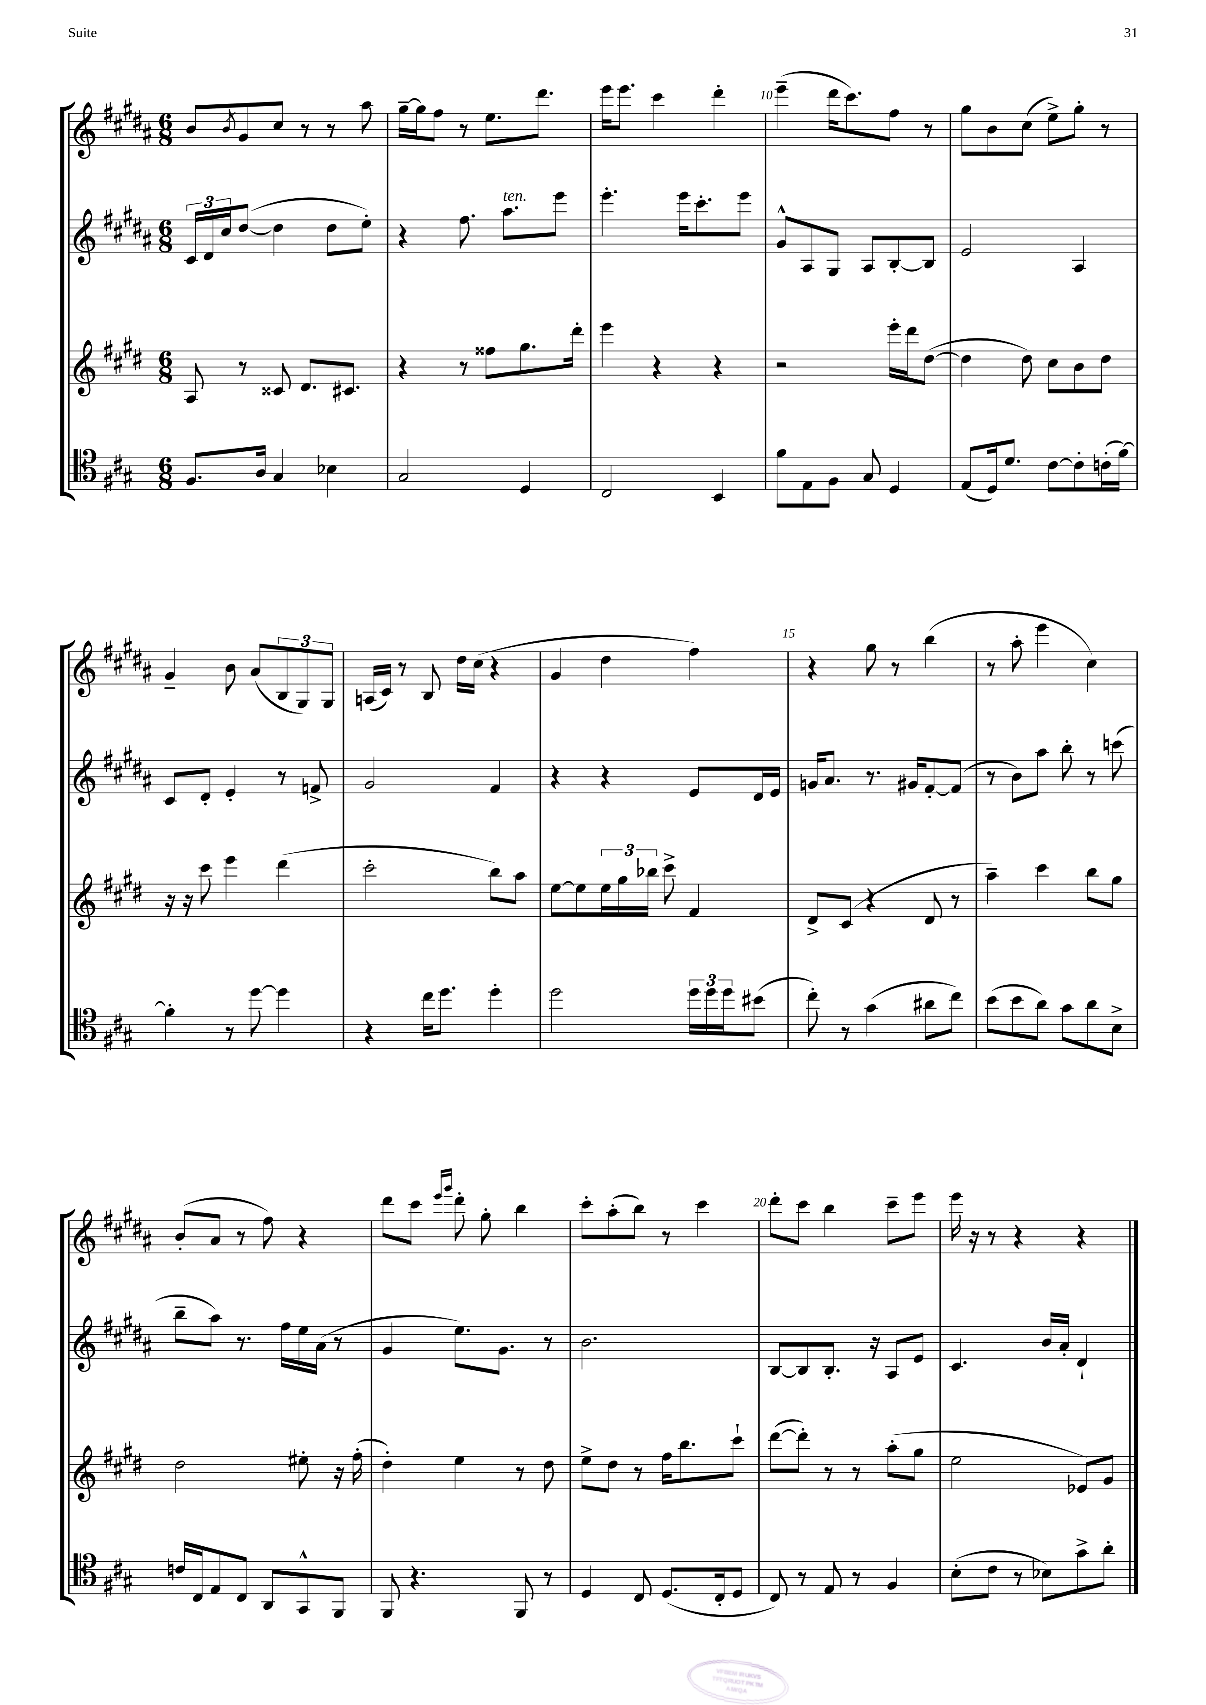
<<
\new StaffGroup <<
\new Staff = "s0" {
    \clef treble \key b \major \numericTimeSignature \time 6/8
    b'8 \acciaccatura { b'8 } gis'8 cis''8 r8 r8 ais''8 |
    gis''16~-- gis''16 fis''8 r8 e''8. dis'''8. |
    e'''16 e'''8. cis'''4 dis'''4-. |
    e'''4--( dis'''16 cis'''8.) fis''8 r8 |
    gis''8 b'8 cis''8( e''8->) gis''8-. r8 |
    gis'4-- b'8 ais'8( \tuplet 3/2 { b8 gis8) gis8 } |
    a16( cis'16) r8 b8 dis''16 cis''16( r4 |
    gis'4 dis''4 fis''4) |
    r4 gis''8 r8 b''4( |
    r8 ais''8-. e'''4 cis''4) |
    b'8-.( ais'8 r8 fis''8) r4 |
    dis'''8 cis'''8 \grace { e'''16 gis'''16 } dis'''8-. gis''8-. b''4 |
    cis'''8-. ais''8-.( b''8) r8 cis'''4 |
    dis'''8-. cis'''8 b''4 cis'''8-- e'''8 |
    e'''16 r16 r8 r4 r4 \bar "|." |
}
\new Staff = "s1" {
    \clef treble \key b \major \numericTimeSignature \time 6/8
    \tuplet 3/2 { cis'16 dis'16 cis''16 } dis''8~( dis''4 dis''8 e''8-.) |
    r4 fis''8. ais''8.^\markup { \italic "ten." } e'''8 |
    e'''4.-. e'''16 cis'''8.-. e'''8 |
    gis'8-^ ais8 gis8 ais8 b8~-. b8 |
    e'2 ais4 |
    cis'8 dis'8-. e'4-. r8 f'8-> |
    gis'2 fis'4 |
    r4 r4 e'8 dis'16 e'16 |
    g'16 ais'8. r8. gis'16 fis'8~-. fis'8( |
    r8 b'8) ais''8 b''8-. r8 c'''8( |
    b''8-- ais''8) r8. fis''16 e''16 ais'16( r8 |
    gis'4 e''8.) gis'8. r8 |
    b'2. |
    b8~ b8 b8.-. r16 ais8 e'8 |
    cis'4. b'16 ais'16-. dis'4-! \bar "|." |
}
\new Staff = "s2" {
    \clef treble \key e \major \numericTimeSignature \time 6/8
    a8 r8 cisis'8 dis'8. cis'8. |
    r4 r8 fisis''8 gis''8. dis'''16-. |
    e'''4 r4 r4 |
    r2 e'''16-. dis'''16 dis''8~( |
    dis''4 dis''8) cis''8 b'8 dis''8 |
    r16 r16 cis'''8 e'''4 dis'''4( |
    cis'''2-. b''8) a''8 |
    e''8~ e''8 \tuplet 3/2 { e''16 gis''16 bes''16 } cis'''8-> fis'4 |
    dis'8-> cis'8( r4 dis'8 r8 |
    a''4--) cis'''4 b''8 gis''8 |
    dis''2 eis''8-. r16 fis''16-.( |
    dis''4-.) e''4 r8 dis''8 |
    e''8-> dis''8 r8 fis''16 b''8. cis'''8-! |
    dis'''8~( dis'''8-.) r8 r8 a''8-.( gis''8 |
    e''2 ees'8) gis'8 \bar "|." |
}
\new Staff = "s3" {
    \clef tenor \key a \major \numericTimeSignature \time 6/8
    fis8. a16 gis4 bes4 |
    gis2 d4 |
    cis2 b,4 |
    fis'8 e8 fis8 gis8 d4 |
    e8( d16) d'8. cis'8~ cis'8-. c'16-.( fis'16~) |
    fis'4-. r8 d''8~ d''4 |
    r4 cis''16 d''8. d''4-. |
    d''2 \tuplet 3/2 { d''16 d''16 d''16 } bis'8( |
    cis''8-.) r8 gis'4( ais'8 cis''8) |
    b'8( b'8 a'8) gis'8 a'8 b8-> |
    c'16 cis16 e8 cis8 a,8 gis,8-^ fis,8 |
    fis,8 r4. fis,8 r8 |
    d4 cis8 d8.( cis16-. d8 |
    cis8) r8 e8 r8 fis4 |
    b8-.( cis'8 r8 bes8) gis'8-> a'8-. \bar "|." |
}
>>
>>
\layout { \context { \Score currentBarNumber = #7 \override BarNumber.break-visibility = ##(#f #t #t) barNumberVisibility = #(every-nth-bar-number-visible 5) } }
